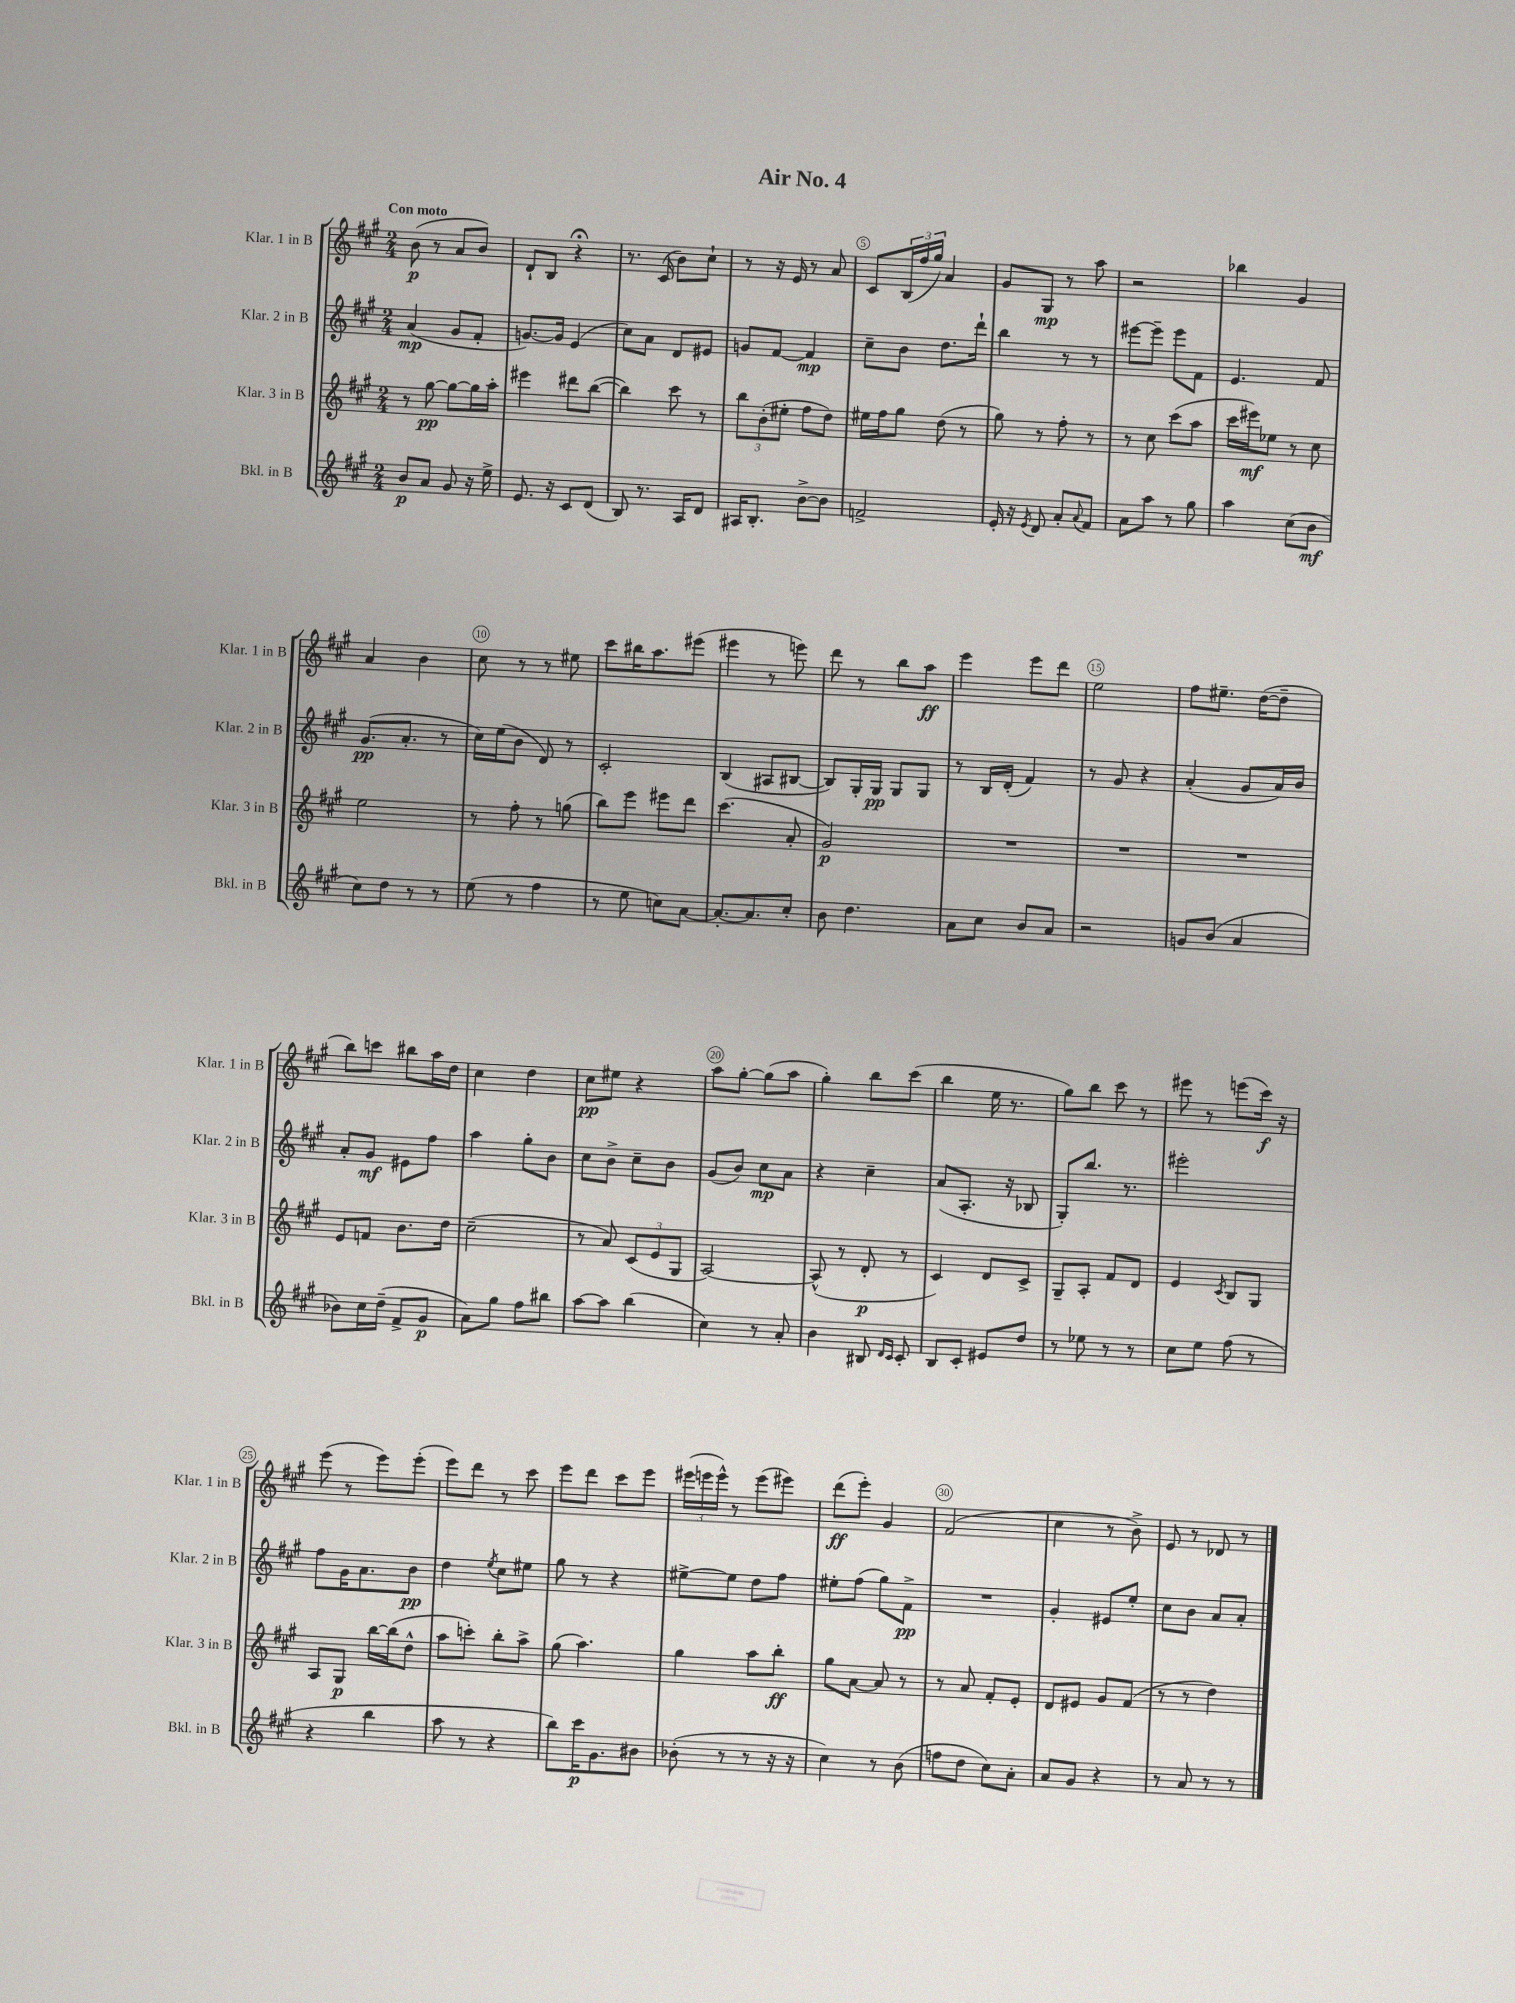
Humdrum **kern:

**kern	**dynam	**kern	**dynam	**kern	**dynam	**kern	**dynam
*part4	*part4	*part3	*part3	*part2	*part2	*part1	*part1
*staff4	*staff4	*staff3	*staff3	*staff2	*staff2	*staff1	*staff1
*I"Bkl. in B	*	*I"Klar. 3 in B	*	*I"Klar. 2 in B	*	*I"Klar. 1 in B	*
*I'Bkl. in B	*	*I'Klar. 3 in B	*	*I'Klar. 2 in B	*	*I'Klar. 1 in B	*
*clefG2	*	*clefG2	*	*clefG2	*	*clefG2	*
*k[f#c#g#]	*	*k[f#c#g#]	*	*k[f#c#g#]	*	*k[f#c#g#]	*
*M2/4	*	*M2/4	*	*M2/4	*	*M2/4	*
=1	=1	=1	=1	=1	=1	=1	=1
!	!	!	!	!	!	!LO:TX:a:B:t=Con moto	!
8b/L	p	8r	.	(4a/	mp	(8b\	p
8a/J	.	[8gg#\	pp	.	.	8r	.
8g#/	.	8gg#\L_	.	8g#/L	.	8a/L	.
16r	.	16gg#\L]	.	8f#'/J	.	8b/J)	.
16ee^\	.	16aa'\JJ	.	.	.	.	.
=2	=2	=2	=2	=2	=2	=2	=2
8.e/	.	4eee#X\	.	[8.gn/L)	.	8d`/L	.
.	.	.	.	.	.	8B/J	.
16r	.	.	.	16g/Jk]	.	.	.
8c#/L	.	8ddd#X\L	.	(4e/	.	4r;<	.
(8d/J	.	([8bb\J	.	.	.	.	.
=3	=3	=3	=3	=3	=3	=3	=3
8B/)	.	4bb\])	.	8cc#\L)	.	8.r	.
8.r	.	.	.	8a\J	.	.	.
.	.	.	.	.	.	(16c#/	.
.	.	8ccc#\	.	8d/L	.	8b\L)	.
16A/KL	.	.	.	.	.	.	.
8d/J	.	8r	.	8e#X/J	.	8cc#`\J	.
=4	=4	=4	=4	=4	=4	=4	=4
16A#X/KL	.	12bb\L	.	8gn/L	.	8r	.
8.B'/J	.	.	.	.	.	.	.
.	.	(12b'\	.	.	.	.	.
.	.	.	.	[8f#/J	.	16r	.
.	.	12ee#X'\J	.	.	.	.	.
.	.	.	.	.	.	16e/	.
[8b^\L	.	8ff#\L	.	4f#/]	mp	8r	.
8b\J]	.	8dd\J)	.	.	.	8a/	.
=5	=5	=5	=5	=5	=5	=5	=5
2fn^/	.	16ee#X\LL	.	8cc#~\L	.	8c#/L	.
.	.	16ff#\J	.	.	.	.	.
.	.	8gg#\J	.	8b\J	.	(24B/L	.
.	.	.	.	.	.	24ff#/	.
.	.	.	.	.	.	24gg#/JJ)	.
.	.	(8dd\	.	8.dd\L	.	4a/	.
.	.	8r	.	.	.	.	.
.	.	.	.	16ddd`\Jk	.	.	.
=6	=6	=6	=6	=6	=6	=6	=6
16e'/	.	8gg#\)	.	4bb\	.	8g#/L	.
16r	.	.	.	.	.	.	.
8qe/	.	.	.	.	.	.	.
8d/	.	8r	.	.	.	8G#/J	mp
8a'/L	.	8ff#'\	.	8r	.	8r	.
8qqa/	.	.	.	.	.	.	.
8f#/J	.	8r	.	8r	.	8aa\	.
=7	=7	=7	=7	=7	=7	=7	=7
8a\L	.	8r	.	[8eee#X\L	.	2r	.
8aa\J	.	8cc#\	.	8eee#~\J]	.	.	.
8r	.	(8ccc#\L	.	8eee#\L	.	.	.
8gg#\	.	8aa\J	.	8f#\J	.	.	.
=8	=8	=8	=8	=8	=8	=8	=8
4aa\	.	16ccc#\LL	.	4.e/	.	4bb-X\	.
.	.	16eee#X\J)	mf	.	.	.	.
.	.	8ee-X\J	.	.	.	.	.
(8cc#\L	.	8r	.	.	.	4g#/	.
8b\J	mf	8cc#\	.	8f#/	.	.	.
!!LO:LB:g=z
=9	=9	=9	=9	=9	=9	=9	=9
8cc#\L)	.	2ee\	.	(8.g#/L	pp	4a/	.
8dd\J	.	.	.	.	.	.	.
.	.	.	.	8.a'/J	.	.	.
8r	.	.	.	.	.	4b\	.
8r	.	.	.	8r	.	.	.
=10	=10	=10	=10	=10	=10	=10	=10
(8ee\	.	8r	.	16cc#\LL)	.	8cc#\	.
.	.	.	.	(16ee\J	.	.	.
8r	.	8ff#'\	.	8b\J	.	8r	.
4ff#\	.	8r	.	8d/)	.	8r	.
.	.	(8ggn\	.	8r	.	8ee#X\	.
=11	=11	=11	=11	=11	=11	=11	=11
8r	.	8bb\L)	.	2c#'/	.	8ccc#\L	.
8ee\	.	8eee\J	.	.	.	16bb#X\K	.
.	.	.	.	.	.	8.aa\	.
8ccn\L)	.	8eee#X\L	.	.	.	.	.
[8a\J	.	8ddd\J	.	.	.	(8eee#X\J	.
=12	=12	=12	=12	=12	=12	=12	=12
8.a'/L_	.	(4.ccc#\	.	(4B/	.	4eee#X\	.
8.a/]	.	.	.	.	.	.	.
.	.	.	.	8A#X/L	.	8r	.
8cc#'/J	.	8a'/	.	[8B#X/J	.	8eeen\)	.
=13	=13	=13	=13	=13	=13	=13	=13
8b\	.	2g#/)	p	8B#/L])	.	8ddd\	.
4.dd\	.	.	.	16G#'/L	.	8r	.
.	.	.	.	16G#/JJ	pp	.	.
.	.	.	.	8G#/L	.	8bb\L	.
.	.	.	.	8G#/J	.	8aa\J	ff
=14	=14	=14	=14	=14	=14	=14	=14
8a\L	.	2r	.	8r	.	4eee\	.
8cc#\J	.	.	.	16B/LL	.	.	.
.	.	.	.	(16d'/JJ	.	.	.
8b/L	.	.	.	4f#/)	.	8eee\L	.
8a/J	.	.	.	.	.	8ddd\J	.
=15	=15	=15	=15	=15	=15	=15	=15
2r	.	2r	.	8r	.	2ee\	.
.	.	.	.	8g#/	.	.	.
.	.	.	.	4r	.	.	.
=16	=16	=16	=16	=16	=16	=16	=16
8gn/L	.	2r	.	(4a'/	.	8ff#\L	.
(8b/J	.	.	.	.	.	8.ee#X~\J	.
4a/	.	.	.	8g#/L	.	.	.
.	.	.	.	.	.	([16dd\KL	.
.	.	.	.	16a/L)	.	8dd~\J]	.
.	.	.	.	16b/JJ	.	.	.
!!LO:LB:g=z
=17	=17	=17	=17	=17	=17	=17	=17
8b-X\L)	.	8e/L	.	8a'/L	.	8bb\L)	.
16cc#\L	.	8fn/J	.	8g#/J	mf	8cccn\J	.
(16dd~\JJ	.	.	.	.	.	.	.
8f#^/L	.	8.b\L	.	8e#X\L	.	8bb#X\L	.
8g#/J	p	.	.	8ff#\J	.	16aa\L	.
.	.	16dd\Jk	.	.	.	16dd\JJ	.
=18	=18	=18	=18	=18	=18	=18	=18
8a\L)	.	(2cc#~\	.	4aa\	.	4cc#\	.
8gg#\J	.	.	.	.	.	.	.
8ff#\L	.	.	.	8gg#'\L	.	4dd\	.
8bb#X\J	.	.	.	8b\J	.	.	.
=19	=19	=19	=19	=19	=19	=19	=19
[8aa\L	.	8r	.	8cc#\L	.	8cc#\L	pp
8aa\J]	.	8a/)	.	8b^\J	.	8ee#X\J	.
(4bb\	.	(12c#/L	.	8cc#~\L	.	4r	.
.	.	12e/	.	.	.	.	.
.	.	.	.	8b\J	.	.	.
.	.	12G#/J	.	.	.	.	.
=20	=20	=20	=20	=20	=20	=20	=20
4cc#\)	.	[2A/)	.	(8g#/L	.	8aa\L	.
.	.	.	.	8b/J)	.	[8gg#'\J	.
8r	.	.	.	8cc#\L	mp	(8gg#\L]	.
8a'/	.	.	.	8a\J	.	8aa\J	.
=21	=21	=21	=21	=21	=21	=21	=21
4b\	.	(8A^^/]	.	4r	.	4gg#'\)	.
.	.	8r	.	.	.	.	.
8B#X/	.	8d'/	p	4cc#~\	.	8bb\L	.
16qqd/LL	.	.	.	.	.	.	.
16qqc#/JJ	.	.	.	.	.	.	.
8c#'/	.	8r	.	.	.	(8ccc#\J	.
=22	=22	=22	=22	=22	=22	=22	=22
8B/L	.	4c#/)	.	(8a/L	.	4bb\	.
8c#'/J	.	.	.	8.A'/J	.	.	.
8e#X/L	.	8d/L	.	.	.	16ee\	.
.	.	.	.	16r	.	8.r	.
8dd/J	.	8c#^/J	.	8B-X/	.	.	.
=23	=23	=23	=23	=23	=23	=23	=23
8r	.	8G#~/L	.	8G#'/L)	.	8gg#\L)	.
8ee-X\	.	8A'/J	.	8.bb/J	.	8bb\J	.
8r	.	8f#/L	.	.	.	8ccc#\	.
.	.	.	.	8.r	.	.	.
8r	.	8d/J	.	.	.	8r	.
=24	=24	=24	=24	=24	=24	=24	=24
8cc#\L	.	4e/	.	2eee#X'\	.	8eee#X\	.
8ee\J	.	.	.	.	.	8r	.
.	.	8qc#/	.	.	.	.	.
(8ff#\	.	8B/L	.	.	.	(8eeen\L	.
8r	.	8G#/J	.	.	.	16ccc#\Jk)	f
.	.	.	.	.	.	16r	.
!!LO:LB:g=z
=25	=25	=25	=25	=25	=25	=25	=25
4r	.	8A/L	.	8ff#\L	.	(8eee\	.
.	.	8G#/J	p	16g#\K	.	8r	.
.	.	.	.	8.a\	.	.	.
4bb\	.	[16bb\LL	.	.	.	8eee\L)	.
.	.	(16bb\J]	.	.	.	.	.
.	.	8dd^^\J	.	8b\J	pp	(8eee'\J	.
=26	=26	=26	=26	=26	=26	=26	=26
8aa\	.	8aa\L	.	4dd\	.	8eee\L)	.
8r	.	8cccn'\J)	.	.	.	8ddd\J	.
.	.	.	.	8qee/	.	.	.
4r	.	8bb'\L	.	8cc#\L	.	8r	.
.	.	8aa^\J	.	8ee#X\J	.	8ccc#\	.
=27	=27	=27	=27	=27	=27	=27	=27
8bb\L)	.	(8gg#\	.	8gg#\	.	8eee\L	.
16ccc#\K	p	4.aa\)	.	8r	.	8ddd\J	.
8.g#\	.	.	.	.	.	.	.
.	.	.	.	4r	.	8ccc#\L	.
8b#X\J	.	.	.	.	.	8eee\J	.
=28	=28	=28	=28	=28	=28	=28	=28
(8b-X'\	.	4gg#\	.	[8ee#X^\L	.	(24eee#X\LL	.
.	.	.	.	.	.	24eeen\	.
.	.	.	.	.	.	24eee^^\JJ)	.
8r	.	.	.	8ee#\J]	.	8r	.
8r	.	8aa\L	.	8dd\L	.	(8eee\L	.
16r	.	8bb'\J	ff	8ff#\J	.	8eee#X\J)	.
16r	.	.	.	.	.	.	.
=29	=29	=29	=29	=29	=29	=29	=29
4cc#\)	.	8gg#\L	.	8ee#X'\L	.	(8ddd\L	ff
.	.	[8a\J	.	(8ff#\J	.	8eee'\J)	.
8r	.	8a/]	.	8gg#\L)	.	4g#/	.
(8b\	.	8r	.	8f#^\J	pp	.	.
=30	=30	=30	=30	=30	=30	=30	=30
8ffn\L	.	8r	.	2r	.	(2f#/	.
8dd\J	.	8a/	.	.	.	.	.
8cc#\L)	.	8f#'/L	.	.	.	.	.
8a'\J	.	8e'/J	.	.	.	.	.
=31	=31	=31	=31	=31	=31	=31	=31
8a/L	.	8d/L	.	4g#'/	.	4cc#\	.
8g#/J	.	8e#X/J	.	.	.	.	.
4r	.	8g#/L	.	8e#X/L	.	8r	.
.	.	(8f#/J	.	8ee'/J	.	8b^\)	.
=32	=32	=32	=32	=32	=32	=32	=32
8r	.	8r	.	8cc#\L	.	8e/	.
8a/	.	8r	.	8b\J	.	8r	.
8r	.	4dd\)	.	8a/L	.	8d-X/	.
8r	.	.	.	8a'/J	.	8r	.
==	==	==	==	==	==	==	==
*-	*-	*-	*-	*-	*-	*-	*-
